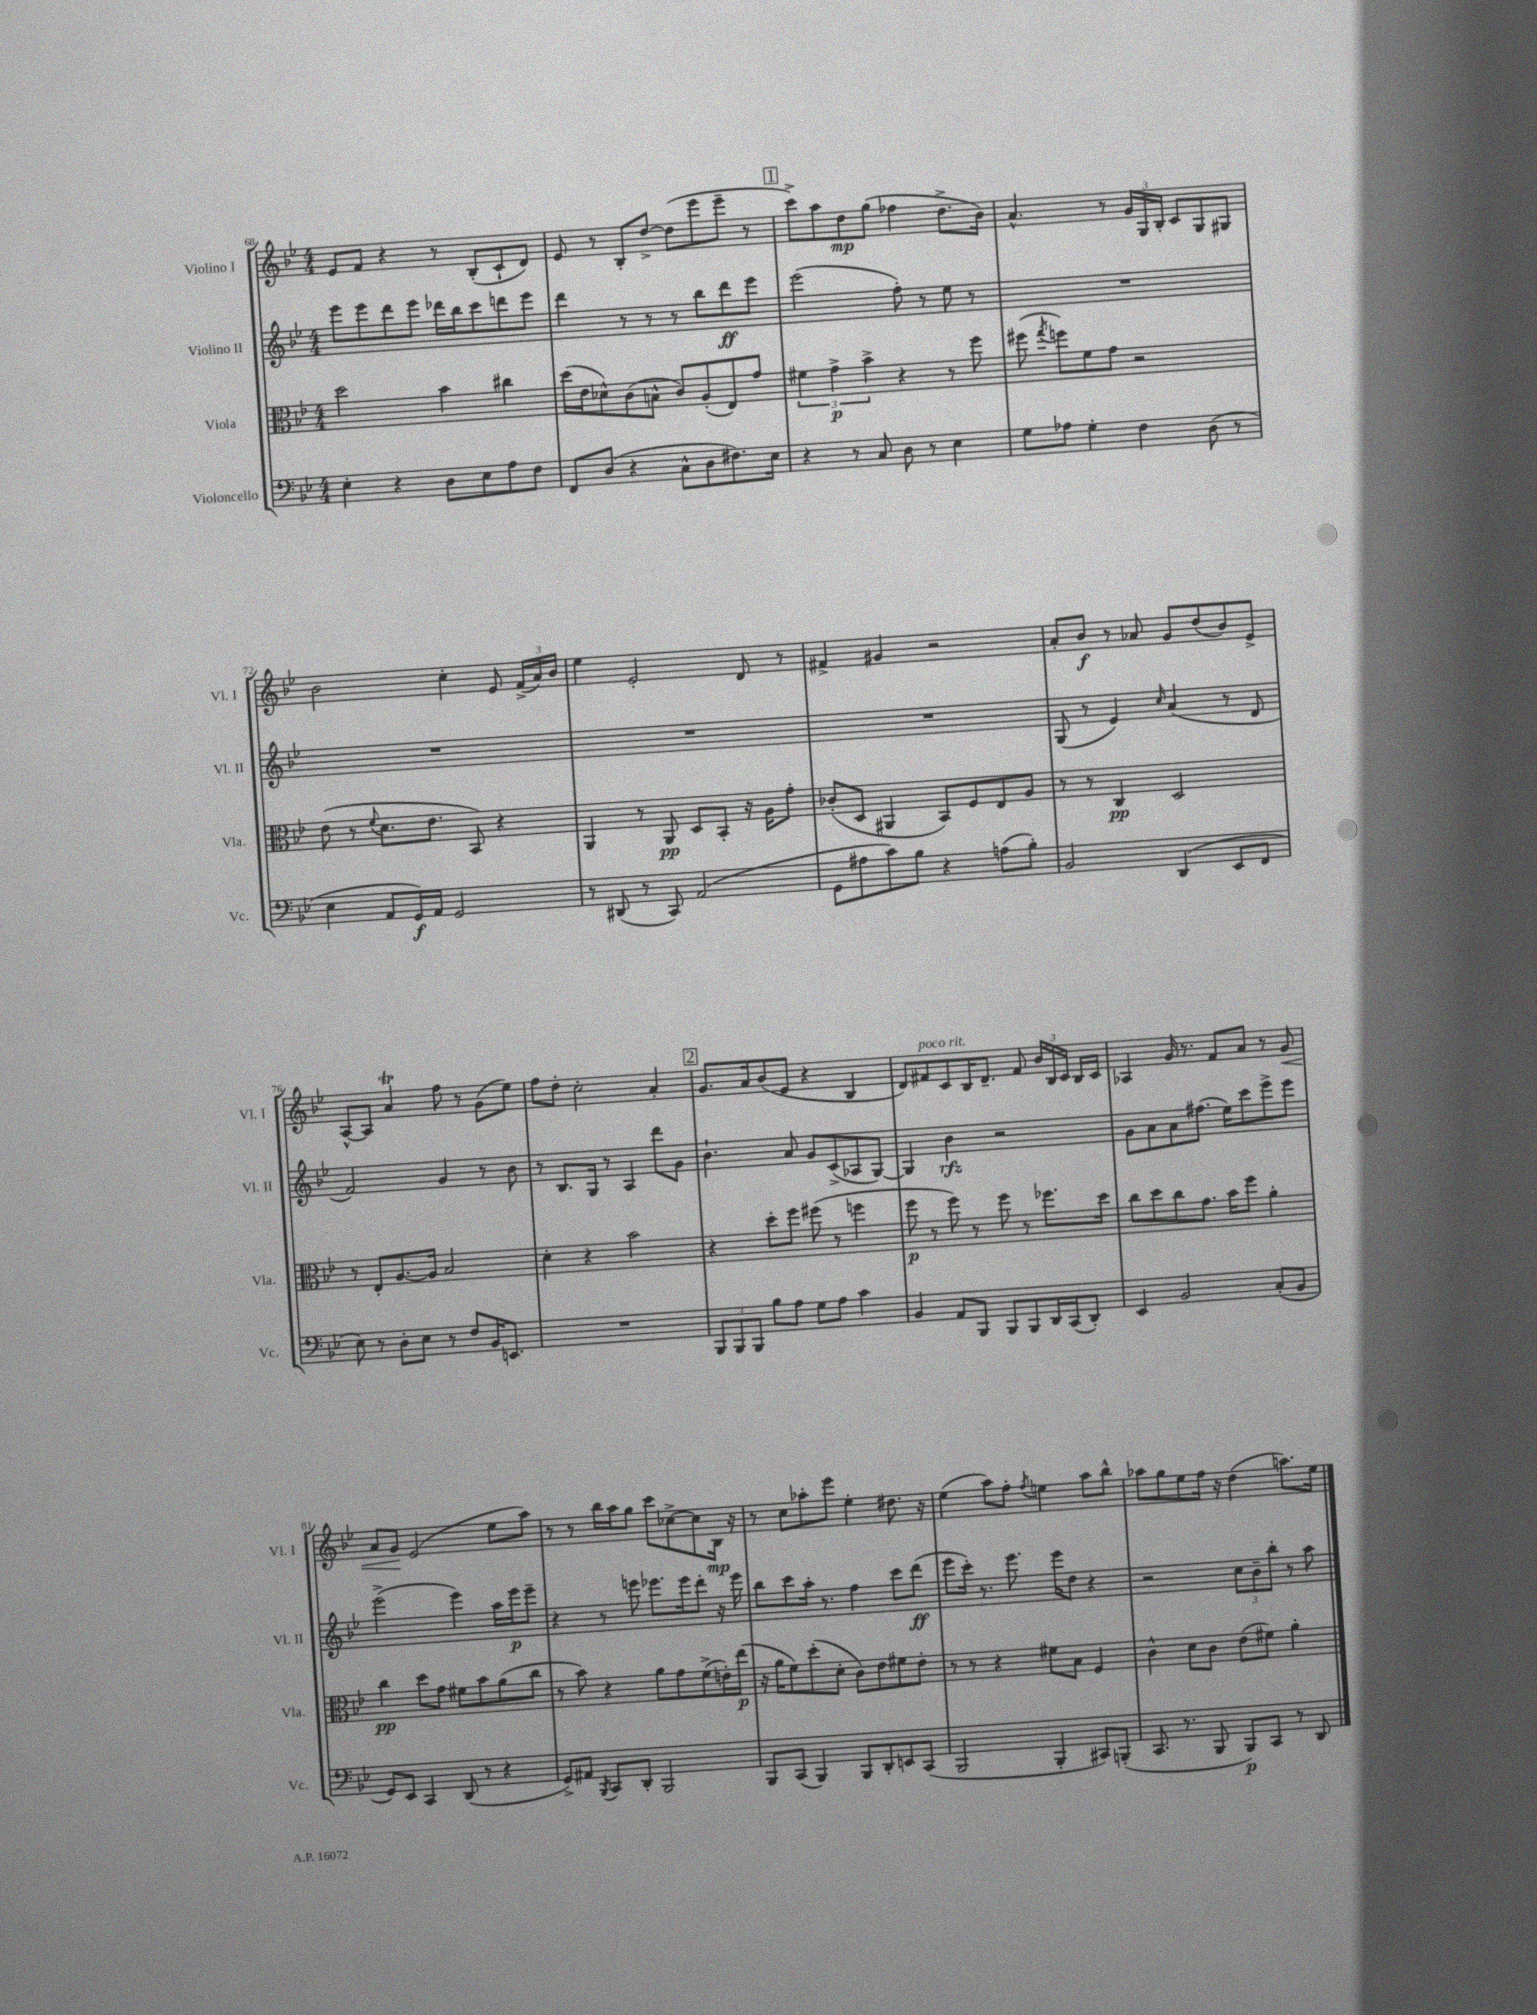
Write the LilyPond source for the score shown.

<<
\new StaffGroup <<
\new Staff = "s0" \with { instrumentName = "Violino I" shortInstrumentName = "Vl. I" } {
    \clef treble \key bes \major \numericTimeSignature \time 4/4
    \autoBeamOff ees'8[ f'8] r4 r8 bes8[-.( c'8-! d'8]) |
    ees'8 r8 bes8[-. d''8]~-> d''8[( ees'''8 ees'''8]-- r8 |
    \mark \markup { \box "1" } c'''8[->) a''8 d''8\mp g''8]( fes''4 d''8.[-> bes'16]) |
    a'4.-^ r8 \tuplet 3/2 { g'16[ g16 bes16]-. } c'8[ g8 gis8] |
    bes'2 c''4-. ees'8 \tuplet 3/2 { f'16[->( a'16) bes'16] } |
    ees''4 ees'2-. d'8 r8 |
    fis'4-> gis'4 r2 |
    a'8[-. bes'8]\f r8 aes'8 g'8[ d''8( bes'8) ees'8]-> |
    a8[~-^ a8] a'4\trill f''8 r8 g'8[( ees''8]) |
    f''8[ d''8]-. c''2-. a'4-. |
    \mark \markup { \box "2" } g'8.[ a'16 bes'8( ees'8] r4 bes4 |
    d'8[) fis'8^\markup { \italic "poco rit." } c'8 bes16 d'8.]-- fis'8 \tuplet 3/2 { bes'16[ bes16 c'16] } bes16[ c'16] |
    aes4 g'16 r8. f'8[ a'8] r8 g'8\< |
    a'8[ g'8]\! ees'2( ees''8[ a''8]) |
    r8 r8 bes''16[ a''16 g''8] c'''8[ ces''8~-> ces''8 bes16]\mp r16 |
    r8 c''8[ aes''8-. ees'''8] ees''4-. dis''8. r16 |
    ees''4( a''8[) f''8]-. \acciaccatura { f''8 } e''4 a''8[ bes''8]-^ |
    aes''8[ g''8 ees''8 f''16] r16 d''4( a''8.[) ees''16] \bar "|." |
}
\new Staff = "s1" \with { instrumentName = "Violino II" shortInstrumentName = "Vl. II" } {
    \clef treble \key bes \major \numericTimeSignature \time 4/4
    \autoBeamOff ees'''8[ ees'''8 d'''8 ees'''8] des'''16[ bes''16 c'''8 d'''8 ees'''8] |
    d'''4 r8 r8 r8 bes''8[ d'''8\ff ees'''8] |
    \mark \markup { \box "1" } ees'''2( f''8-.) r8 ees''8 r8 |
    R1 |
    R1 |
    R1 |
    R1 |
    g8( r8 ees'4) \grace { c''16 } a'4( r8 d'8 |
    f'2) g'4 r8 bes'8 |
    r8 bes8.[ g16] r8 a4 d'''8[ g'8] |
    \mark \markup { \box "2" } bes'4.-! a'8 g'8[ c'8->( aes8 g8]~) |
    g4 bes'4\rfz r2 |
    g'8[ a'8 a'8 fis''8.]( ees''16[) c'''8 ees'''8-> ees'''8] |
    ees'''2->( ees'''4) a''16[ ees'''16\p ees'''8]-- |
    r4 r8 e'''8 ees'''8.[ ees'''16 d'''8]-. r16 ees'''16 |
    bes''8[ c'''8 a''16]-. r8. f''4 c'''8[ d'''8]\ff( |
    ees'''8[ c'''16]-.) r8. ees'''8. ees'''16[ d''8] r4 |
    r2 \tuplet 3/2 { c''8[ bes'8-- bes''8]-. } r8 a''8 \bar "|." |
}
\new Staff = "s2" \with { instrumentName = "Viola" shortInstrumentName = "Vla." } {
    \clef alto \key bes \major \numericTimeSignature \time 4/4
    \autoBeamOff d''2 bes'4 cis''4 |
    d''16[( ees'16 des'8-^) c'8( b8]-^ c'8[) a8-.( ees8) g'8] |
    \mark \markup { \box "1" } \tuplet 3/2 { fis'4 g'4->\p bes'4-> } r4 r8 f''8 |
    fis''8( \acciaccatura { g''8 } f''8[) f'8 g'8] r2 |
    ees'8( r8 \appoggiatura { f'8 } d'8.[ ees'8.] bes,8) r4 |
    a,4 r8 a,8\pp d8[ bes,8]-. r16 a16[ g'8]-. |
    ces'8[-.( d8] ais,4 bes,8[) f8 ees8 a8] |
    r8 r8 c4\pp d2 |
    r8 ees8[-. a8.~ a16] bes2 |
    d'4-. r4 bes'2 |
    \mark \markup { \box "2" } r4 d''8[-. f''8] fis''8( r8 f''4 |
    f''8\p r8 f''8) r8 f''8 r8 fes''8.[ d''16] |
    c''8[ d''8 c''8 g'8.] bes'16[ f''8] a'4-. |
    c''4\pp d''8[ g'8] fis'8[ bes'8 a'8( c''8] |
    r8 bes'8) r4 a'8[ g'8 f'8->( e'16-.) ees''16]\p( |
    r16 a'16[ f'8) d''8-.( d'8]-. c'8[) ees'8 fis'8 ees'8]-. |
    r8 r8 r4 fis'8[ bes8] f4 |
    c'4-^ d'8[ c'8] ees'8[( fis'8]) a'4-. \bar "|." |
}
\new Staff = "s3" \with { instrumentName = "Violoncello" shortInstrumentName = "Vc." } {
    \clef bass \key bes \major \numericTimeSignature \time 4/4
    \autoBeamOff ees4-. r4 d8[ ees8 a8 f8] |
    f,8[ d8]( r4 c8[-^ d8 fis8.) ees16] |
    \mark \markup { \box "1" } r4 r8 c8 d8 r8 ees4 |
    g8[ aes8] g4-. f4 d8( r8 |
    ees4 a,8[ g,16\f) a,16] g,2 |
    r8 dis,8( r8 c,8) a,2( |
    g,8[ ais8 c'8) bes8] r4 a8[( bes8]-.) |
    bes,2 d,4( ees,8[ f,8] |
    ees8) r8 d8[-. ees8] r8 f8[ bes,16 e,8.] |
    R1 |
    \mark \markup { \box "2" } \tuplet 3/2 { bes,,8[ bes,,8 bes,,8] } bes8[ a8] g8[ a8] c'4 |
    bes,4 a,8[ bes,,8] bes,,8[ bes,,8 d,16 c,16( d,8]-.) |
    ees,4 bes,2 c8[-.( bes,8] |
    g,8[) ees,8] c,4 d,8( r8 r4 |
    g,8[->) ais,8] \acciaccatura { bes,,8 } c,8[ d,8]-. bes,,2 |
    bes,,8[ c,8]( bes,,4) bes,,8[ d,8-. e,8 c,8]( |
    bes,,2 bes,,4-. cis,8[) b,,8]-.( |
    c,8. r8. bes,,8 bes,,8[\p) c,8] r8 d,8 \bar "|." |
}
>>
>>
\layout { \context { \Score currentBarNumber = #68 } }
